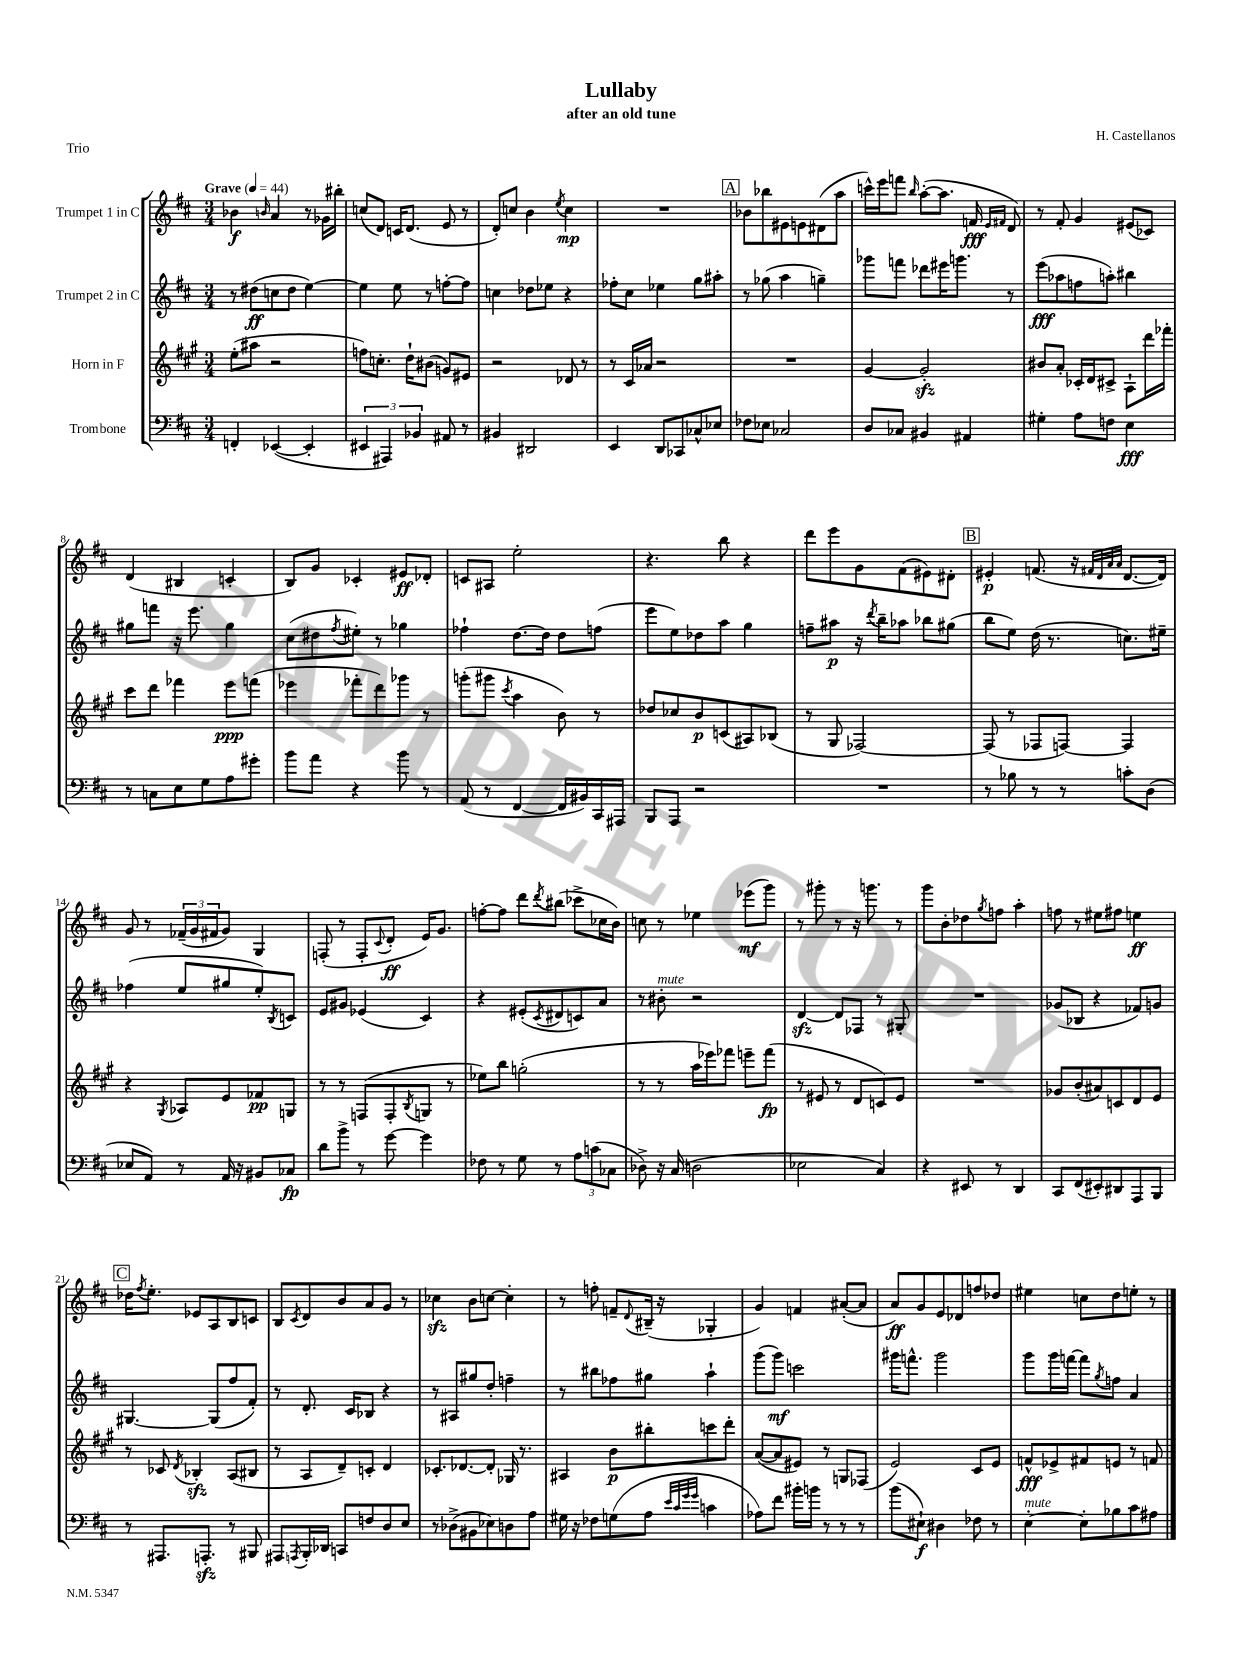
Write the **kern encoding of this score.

**kern	**dynam	**kern	**dynam	**kern	**dynam	**kern	**dynam
*part4	*part4	*part3	*part3	*part2	*part2	*part1	*part1
*staff4	*staff4	*staff3	*staff3	*staff2	*staff2	*staff1	*staff1
*I"Trombone	*	*I"Horn in F	*	*I"Trumpet 2 in C	*	*I"Trumpet 1 in C	*
*clefF4	*	*clefG2	*	*clefG2	*	*clefG2	*
*k[f#c#]	*	*k[f#c#g#]	*	*k[f#c#]	*	*k[f#c#]	*
*M3/4	*	*M3/4	*	*M3/4	*	*M3/4	*
*MM44	*	*MM44	*	*MM44	*	*MM44	*
=1	=1	=1	=1	=1	=1	=1	=1
!	!	!	!	!	!	!LO:TX:a:B:t=Grave	!
4FFn'/	.	(8ee'\L	.	8r	.	4b-X\	f
.	.	8aa#X\J	.	(8dd#X\L	ff	.	.
.	.	.	.	.	.	16qqbn/	.
([4EE-X/	.	2r	.	8ccn\	.	4a/	.
.	.	.	.	8dd#\J	.	.	.
4EE-'/]	.	.	.	[4ee\)	.	8r	.
.	.	.	.	.	.	16g-X\LL	.
.	.	.	.	.	.	16bb#X'\JJ	.
=2	=2	=2	=2	=2	=2	=2	=2
6EE#X/	.	8ffn\L)	.	4ee\]	.	(8ccn/L	.
.	.	8.ccn'\J	.	.	.	8d/J)	.
6AAA#X/)	.	.	.	.	.	.	.
.	.	.	.	8ee\	.	16cn/KL	.
.	.	16dd`\KL	.	.	.	(8.d/J	.
6BB-X/	.	.	.	.	.	.	.
.	.	(8b#X\J	.	8r	.	.	.
8AA#X/	.	8gn/L)	.	[8ffn'\L	.	8e/	.
8r	.	8e#X/J	.	8ff\J]	.	8r	.
=3	=3	=3	=3	=3	=3	=3	=3
4BB#X/	.	2r	.	4ccn\	.	8d'/L)	.
.	.	.	.	.	.	8ccn/J	.
2DD#X/	.	.	.	8dd-X\L	.	4b\	.
.	.	.	.	8ee-X\J	.	.	.
.	.	.	.	.	.	8qee/	.
.	.	8d-X/	.	4r	.	4cc\	mp
.	.	8r	.	.	.	.	.
=4	=4	=4	=4	=4	=4	=4	=4
4EE/	.	8r	.	8ff-X'\L	.	2.r	.
.	.	16c#/LL	.	8cc#\J	.	.	.
.	.	16a-X/JJ	.	.	.	.	.
8DD/L	.	2r	.	4ee-X\	.	.	.
8CC-X/	.	.	.	.	.	.	.
8C-X^^/	.	.	.	8gg\L	.	.	.
8E-X/J	.	.	.	8aa#X'\J	.	.	.
!!LO:REH:place=s1:t=A
=5	=5	=5	=5	=5	=5	=5	=5
8F-X\L	.	2.r	.	8r	.	8b-X\L	.
8E-X\J	.	.	.	(8gg-X\	.	8bb-X\	.
2C-X/	.	.	.	4aa\	.	8e#X\	.
.	.	.	.	.	.	8en\	.
.	.	.	.	4ggn~\)	.	(8d#X\	.
.	.	.	.	.	.	8aa\J	.
=6	=6	=6	=6	=6	=6	=6	=6
8D/L	.	[4g#/	.	8ggg-X\L	.	16cccn^^\LL)	.
.	.	.	.	.	.	16eee\J	.
8C-X/J	.	.	.	8fffn\J	.	8fffn\J	.
.	.	.	.	.	.	16qqbb/	.
4BB#X/	.	2g#zz'/]	.	8ddd-X\L	.	([8aa'\L	.
.	.	.	.	16eee#X\K	.	8.aa\J]	.
.	.	.	.	8.gggn\J	.	.	.
4AA#X/	.	.	.	.	.	.	.
.	.	.	.	.	.	16fn/	fff
.	.	.	.	.	.	16qqe/LL	.
.	.	.	.	.	.	16qqf#X/JJ	.
.	.	.	.	8r	.	8d/)	.
=7	=7	=7	=7	=7	=7	=7	=7
4G#X'\	.	8b#X/L	.	(8eee\L	fff	8r	.
.	.	8a'/J	.	8aa-X\	.	8f#'/	.
8A\L	.	16c-X'/LL	.	8ffn\	.	4g/	.
.	.	16d/J	.	.	.	.	.
8Fn\J	.	8c#X^/J	.	8aan'\J)	.	.	.
4E\	fff	8A`\L	.	4bb#X\	.	(8e#X/L	.
.	.	16ddd\L	.	.	.	8c-X/J)	.
.	.	16fff-X'\JJ	.	.	.	.	.
!!LO:LB:g=z
=8	=8	=8	=8	=8	=8	=8	=8
8r	.	8ccc#\L	.	8gg#X\L	.	(4d/	.
8Cn\L	.	8ddd\J	.	8fffn\J	.	.	.
8E\	.	4fff-X\	.	16r	.	4B#X/	.
.	.	.	.	8.eee\	.	.	.
8G\	.	.	.	.	.	.	.
8A\	.	8eee\L	ppp	4gg#\	.	4cn'/	.
8g#X'\J	.	(8fffn\J	.	.	.	.	.
=9	=9	=9	=9	=9	=9	=9	=9
8b\L	.	4eee-X\	.	(8cc#\L	.	8B/L)	.
8a\J	.	.	.	8dd#X\	.	8g/J	.
.	.	.	.	8qff#/	.	.	.
4r	.	8fff-X'\L	.	8ee#X'\J)	.	4c-X'/	.
.	.	8ddd\)	.	8r	.	.	.
8b\	.	8ggg-X\J	.	4gg-X\	.	8e#X/L	ff
8r	.	8r	.	.	.	8d-X'/J	.
=10	=10	=10	=10	=10	=10	=10	=10
(8AA/	.	(8gggn'\L	.	4ff-X`\	.	8cn/L	.
8r	.	8ggg#X\J	.	.	.	8A#X/J	.
.	.	8qccc#/	.	.	.	.	.
[4FF#/	.	4aa\	.	[8.dd\L	.	2ee'\	.
.	.	.	.	16dd\Jk]	.	.	.
16FF#/LL]	.	8b\)	.	8dd\L	.	.	.
16BB#X/)	.	.	.	.	.	.	.
16CC#/	.	8r	.	(8ffn\J	.	.	.
16AAA#X/JJ	.	.	.	.	.	.	.
=11	=11	=11	=11	=11	=11	=11	=11
8BBB/L	.	8dd-X/L	.	8eee\L	.	4.r	.
8AAA/J	.	8cc-X/	.	8ee\)	.	.	.
2r	.	8b/	p	8dd-X\	.	.	.
.	.	(8cn/	.	8aa\J	.	8bb\	.
.	.	8A#X/)	.	4gg\	.	4r	.
.	.	(8B-X/J	.	.	.	.	.
=12	=12	=12	=12	=12	=12	=12	=12
2.r	.	8r	.	8ffn~\L	.	8ddd\L	.
.	.	8G#/	.	8aa#X\J	p	8eee\	.
.	.	[2F-X/)	.	16r	.	8g\	.
.	.	.	.	8qddd/	.	.	.
.	.	.	.	16bb~\KL	.	.	.
.	.	.	.	8aa-X\J	.	(8f#\	.
.	.	.	.	8bb-X\L	.	8e#X\)	.
.	.	.	.	(8gg#X\J	.	8d#X'\J	.
!!LO:REH:place=s1:t=B
=13	=13	=13	=13	=13	=13	=13	=13
8r	.	(8F-/]	.	8bb\L	.	4e#X'/	p
8B-X\	.	8r	.	8ee\J)	.	.	.
8r	.	8F-X/L	.	(16dd\	.	(8.fn/	.
.	.	.	.	8.r	.	.	.
8r	.	[8Fn/J)	.	.	.	.	.
.	.	.	.	.	.	16r	.
.	.	.	.	.	.	32qqf#X/LLL	.
.	.	.	.	.	.	32qqd/	.
.	.	.	.	.	.	32qqa/	.
.	.	.	.	.	.	32qqa/JJJ	.
8cn'\L	.	4F/]	.	8.ccn\L)	.	[8.d/L	.
(8D\J	.	.	.	.	.	.	.
.	.	.	.	16ee#X~\Jk	.	16d/Jk])	.
!!LO:LB:g=z
=14	=14	=14	=14	=14	=14	=14	=14
8E-X/L	.	4r	.	(4ff-X\	.	8g/	.
8AA/J)	.	.	.	.	.	8r	.
.	.	8qG#/	.	.	.	.	.
8r	.	8A-X/L	.	8ee/L	.	(24f-X~/LL	.
.	.	.	.	.	.	24g/	.
.	.	.	.	.	.	24f#X/J	.
16AA/	.	8e/	.	8gg#X/	.	8g/J)	.
16r	.	.	.	.	.	.	.
8BB#X/L	.	8f-X/	pp	8ee'/)	.	4G/	.
.	.	.	.	8qB/	.	.	.
8C-X/J	fp	8Gn/J	.	8cn/J	.	.	.
=15	=15	=15	=15	=15	=15	=15	=15
8d\L	.	8r	.	8e/L	.	(8Fn'/	.
8b^\J	.	8r	.	8g#X/J	.	8r	.
8r	.	(8Fn/L	.	(4e-X/	.	8F'/L	.
.	.	.	.	.	.	8qqc#/	.
[8g\	.	8F'/	.	.	.	8d'/J	ff
.	.	8qB/	.	.	.	.	.
4g\]	.	8Gn/J	.	4c#/)	.	16e/KL)	.
.	.	.	.	.	.	8.g/J	.
.	.	8r	.	.	.	.	.
=16	=16	=16	=16	=16	=16	=16	=16
8F-X\	.	8ee-X\L)	.	4r	.	[8ffn'\L	.
8r	.	8bb\J	.	.	.	8ff\J]	.
8G\	.	(2ggn'\	.	(8e#X'/L	.	8ddd\L	.
.	.	.	.	8qc#/	.	8qddd/	.
8r	.	.	.	8d#X/	.	(8bb#X\J	.
12A\L	.	.	.	8cn/)	.	8ccc-X^\L	.
(12cn\	.	.	.	.	.	.	.
.	.	.	.	8a/J	.	16cc-X\L	.
12C-X\J	.	.	.	.	.	.	.
.	.	.	.	.	.	16b\JJ)	.
=17	=17	=17	=17	=17	=17	=17	=17
8D-X^\)	.	8r	.	8r	.	8ccn\	.
!	!	!	!	!LO:TX:a:i:t=mute	!	!	!
16r	.	8r	.	8b#X'\	.	8r	.
(16C#/	.	.	.	.	.	.	.
2Dn\	.	16aa\LL	.	2r	.	4ee-X\	.
.	.	16eee-X\J)	.	.	.	.	.
.	.	8fff-X\J	.	.	.	.	.
.	.	8eeen~\L	.	.	.	(8eee-X\L	mf
.	.	(8fff-\J	fp	.	.	8ggg\J)	.
=18	=18	=18	=18	=18	=18	=18	=18
2E-X\	.	8r	.	[4dzz/	.	8r	.
.	.	8e#X/	.	.	.	8ggg#X'\	.
.	.	8r	.	8d/L]	.	8r	.
.	.	8d/L	.	8F-X/J	.	16r	.
.	.	.	.	.	.	8.gggn\	.
4C#/)	.	8cn/)	.	8r	.	.	.
.	.	8e#/J	.	8G#X'/	.	8r	.
=19	=19	=19	=19	=19	=19	=19	=19
4r	.	2.r	.	2.r	.	8ggg\L	.
.	.	.	.	.	.	8b'\	.
8EE#X/	.	.	.	.	.	8dd-X\	.
.	.	.	.	.	.	8qgg/	.
8r	.	.	.	.	.	8ffn\J	.
4DD/	.	.	.	.	.	4aa'\	.
=20	=20	=20	=20	=20	=20	=20	=20
8CC#/L	.	8g-X/L	.	(8g-X/L	.	8ffn\	.
(8FF#/	.	(8b'/	.	8B-X/J	.	8r	.
8EE#X'/)	.	8a#X/)	.	4r	.	8ee#X\L	.
8DD#X/	.	8cn/	.	.	.	8ff#X\J	.
8AAA/	.	8d/	.	8f-X/L)	.	4een\	ff
8BBB/J	.	8e/J	.	8gn/J	.	.	.
!!LO:LB:g=z
!!LO:REH:place=s1:t=C
=21	=21	=21	=21	=21	=21	=21	=21
8r	.	8r	.	[4.G#X/	.	16dd-X\KL	.
.	.	.	.	.	.	8qff#/	.
.	.	.	.	.	.	8.ee'\J	.
8.AAA#X/L	.	8c-X/	.	.	.	.	.
.	.	8qd/	.	.	.	.	.
.	.	4B-Xzz'/	.	.	.	8e-X/L	.
8.AAAnzz'/J	.	.	.	.	.	.	.
.	.	.	.	(8G#/L]	.	8A/	.
8r	.	(8A/L	.	8ff#/	.	8B/	.
8BBB#X/	.	8B#X/J	.	8f#'/J)	.	8cn/J	.
=22	=22	=22	=22	=22	=22	=22	=22
8AAA#X/L	.	8r	.	8r	.	8B/L	.
8qAAAn/	.	.	.	.	.	8qc#/	.
16BBB'/L	.	8A/L	.	8.d'/	.	8d/	.
16DD-X/JJ	.	.	.	.	.	.	.
8CCn/L	.	8d~/)	.	.	.	8b/	.
.	.	.	.	16c#/KL	.	.	.
8Fn/	.	8cn'/J	.	8B-X/J	.	8a/	.
8D/	.	4d/	.	4r	.	8g/J	.
8E/J	.	.	.	.	.	8r	.
=23	=23	=23	=23	=23	=23	=23	=23
8r	.	8.c-X'/L	.	8r	.	4cc-Xzz\	.
(8D-X^\L	.	.	.	8A#X/L	.	.	.
.	.	[8.d-X/	.	.	.	.	.
8BB#X\	.	.	.	8gg#X/	.	8b\L	.
8E-X\)	.	8d-'/J]	.	8dd'/J	.	[8ccn\J	.
8Dn\	.	16G-X/	.	4ffn~\	.	4cc'\]	.
.	.	8.r	.	.	.	.	.
8A\J	.	.	.	.	.	.	.
=24	=24	=24	=24	=24	=24	=24	=24
16G#X\	.	4A#X/	.	8r	.	8r	.
16r	.	.	.	.	.	.	.
8F-X\L	.	.	.	8bb#X\L	.	8ffn'\	.
(8Gn\	.	8b\L	p	8ff-X\	.	8fn~/L	.
.	.	.	.	.	.	8qqd/	.
8A\J	.	8bb#X'\	.	8gg#X\J	.	(16B#X~/Jk	.
.	.	.	.	.	.	16r	.
32qqe/LLL	.	.	.	.	.	.	.
32qqc#/	.	.	.	.	.	.	.
32qqg/	.	.	.	.	.	.	.
32qqg/JJJ	.	.	.	.	.	.	.
4cn\	.	8cccn\	.	4aa`\	.	4G-X'/	.
.	.	8ddd'\J	.	.	.	.	.
=25	=25	=25	=25	=25	=25	=25	=25
8A-X\L)	.	([8a/L	.	(8ggg\L	.	4g/)	.
8f#\J	.	8a/]	.	8ggg\J)	mf	.	.
16b#X'\LL	.	8e#X/J)	.	2cccn\	.	4fn/	.
16bn\JJ	.	.	.	.	.	.	.
8r	.	8r	.	.	.	.	.
8r	.	8Gn/L	.	.	.	([8a#X'/L	.
8r	.	(8F-X/J	.	.	.	8a#/J]	.
=26	=26	=26	=26	=26	=26	=26	=26
(8b\L	.	2e/)	.	16ggg#X\KL	.	8a/L)	ff
.	.	.	.	8.fffn^^\J	.	.	.
8E#X`\J)	f	.	.	.	.	8g/	.
4D#X\	.	.	.	2ggg#\	.	8e/	.
.	.	.	.	.	.	8d-X/	.
8F-X\	.	8c#/L	.	.	.	8ffn/	.
8r	.	8e/J	.	.	.	8dd-X/J	.
=27	=27	=27	=27	=27	=27	=27	=27
!LO:TX:a:i:t=mute	!	!	!	!	!	!	!
[4E'\	.	8fn^^/L	fff	8ggg\L	.	4ee#X\	.
.	.	8e-X^/	.	16ggg\L	.	.	.
.	.	.	.	[16fffn\JJ	.	.	.
8E'\L]	.	8f#X/	.	8fff\L]	.	8ccn\L	.
.	.	.	.	8qgg/	.	.	.
8B-X\	.	8en/J	.	8ffn\J	.	8dd\	.
8c#\	.	8r	.	4a/	.	8een'\J	.
8A#X\J	.	8fn/	.	.	.	8r	.
==	==	==	==	==	==	==	==
*-	*-	*-	*-	*-	*-	*-	*-
